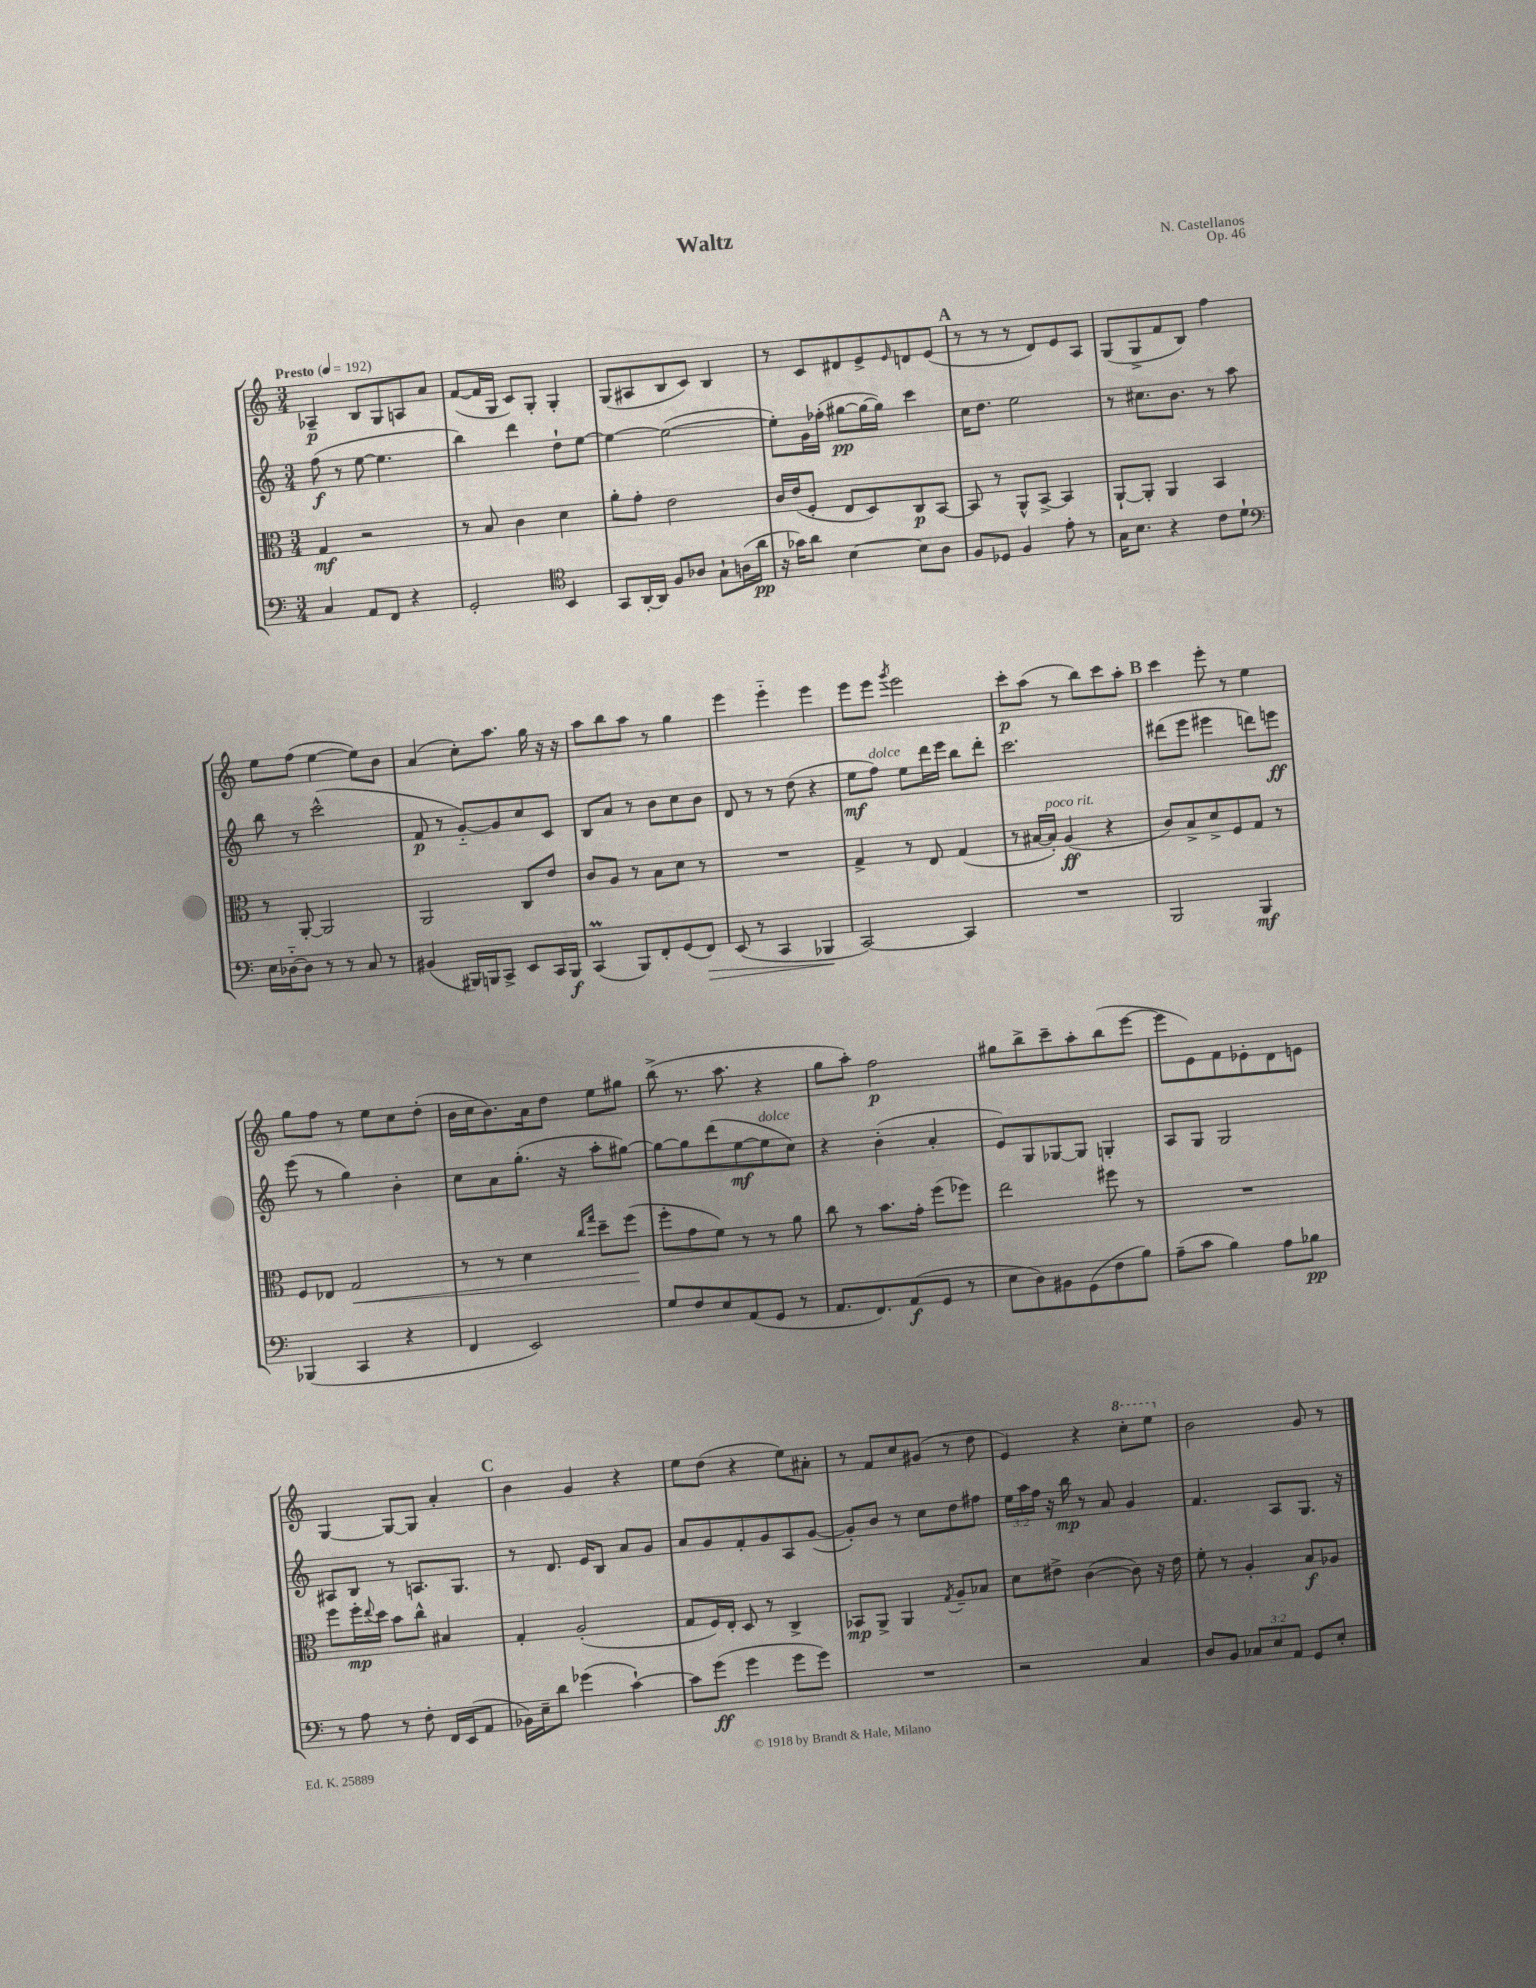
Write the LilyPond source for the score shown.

\header { title = "Waltz" composer = "N. Castellanos" opus = "Op. 46" }
<<
\new StaffGroup <<
\new Staff = "s0" {
    \clef treble \key c \major \numericTimeSignature \time 3/4 \tempo "Presto" 4 = 192
    aes4--\p b8 g8 a8 a'8 |
    f'8~( f'16 g16 c'8) g8-. g4-. |
    g8( ais8 b8 c'8) b4 |
    r8 c'8 dis'8 e'8-> \grace { e'16 } d'8 e'8( |
    \mark \markup { \bold "A" } r8 r8 r8 d'8) e'8 a8 |
    g8( g8-> f'8 b8) f''4 |
    e''8 f''8( e''4~ e''8) b'8 |
    a'4( c''8-.) a''8. g''16 r16 r16 |
    a''8 b''8 a''8 r8 g''4 |
    e'''4 e'''4-_ e'''4 |
    e'''8 e'''8 \acciaccatura { g'''8 } e'''2 |
    c'''8-.\p a''8( r8 b''8) c'''8 a''8-. |
    \mark \markup { \bold "B" } c'''4 e'''8-. r8 e''4 |
    g''8 f''8 r8 e''8 c''8 d''8-.( |
    b'16 c''16 b'8.) a'16 d''8 e''8 gis''8 |
    b''8->( r8. a''8. r4 |
    g''8 a''8-.) f''2\p |
    gis''8 b''8-> c'''8-- a''8-. b''8( e'''8~ |
    e'''8 e'8) f'8 ees'8-. d'8 e'8 |
    g4~ g8~ g8 a'4-. |
    \mark \markup { \bold "C" } b'4 g'4 r4 |
    e''8 d''8( r4 e''8) ais'8-. |
    r8 f'8 c''8 gis'8( r8 d''8 |
    e'4) r4 \ottava #1 c'''8-. e'''8 \ottava #0 |
    b'2 g'8 r8 \bar "|." |
}
\new Staff = "s1" {
    \clef treble \key c \major \numericTimeSignature \time 3/4 \override Staff.TupletNumber.text = #tuplet-number::calc-fraction-text
    f''8\f( r8 e''8~ e''4. |
    b''4) d'''4 d''8-! e''8~ |
    e''4~ e''2~( |
    e''8-.) g'16 fes''16-.( gis''8~\pp gis''16~ gis''16) c'''4 |
    \mark \markup { \bold "A" } c''16 d''8. e''2 |
    r8 cis''8. b'8. r8 a''8 |
    b''8 r8 c'''2-^( |
    f'8\p r8 g'8~-_) g'8 c''8 c'8 |
    b8 a'8 r8 b'8 c''8 b'8 |
    d'8 r8 r8 d''8( r4 |
    e''8\mf f''8^\markup { \italic "dolce" }) e''8 d'''16 e'''16 b''8 d'''8-. |
    c'''2. |
    \mark \markup { \bold "B" } dis'''8( e'''8 eis'''4 d'''8) e'''8\ff |
    e'''8( r8 g''4) b'4-. |
    c''8 a'8 g''8.-.( r16 a''8-. gis''8~) |
    gis''8~ gis''8 d'''8( e''8~\mf e''8^\markup { \italic "dolce" } c''8) |
    r4 b'4-.( a'4-. |
    e'8) g8 ges8~ ges8 g4-. |
    a8 g8 g2 |
    ais8 b8 r8 a8. g8. |
    \mark \markup { \bold "C" } r8 d'8. e'16 b8 a'8 g'8 |
    a'8 g'8 f'8-. g'8 a8 g'8~( |
    g'8-.) b'8 r8 c''8 d''8 fis''8 |
    \tuplet 3/2 { e''16 a''16 f''16 } r16 b''16\mp r8 a'8 g'4 |
    f'4. a8 g8. r16 \bar "|." |
}
\new Staff = "s2" {
    \clef alto \key c \major \numericTimeSignature \time 3/4
    g4\mf r2 |
    r8 b8 c'4 d'4 |
    a'8-. g'8-. e'2 |
    c'16 e'16( f8-. e8 d8) c8\p b,8~ |
    \mark \markup { \bold "A" } b,8 r8 a,8-^ b,8~-> b,4 |
    a,8~-! a,8-. a,4 b,4 |
    r8 a,8~-. a,2 |
    a,2 c8 e'8 |
    c'8 a8 r8 b8 d'8 r8 |
    R2. |
    g4-> r8 e8 g4( |
    r8 bis16~ bis16-.^\markup { \italic "poco rit." }) a4\ff( r4 |
    \mark \markup { \bold "B" } c'8) b8-> d'8-> f8 g8 r8 |
    f8 ees8 g2\< |
    r8 r8 d'4 \grace { c''16 g''16 } d''8-- f''8\!( |
    f''8-. g'8 f'8) r8 r8 a'8 |
    c''8 r8 b'8. g'16-. f''8( fes''8) |
    e''2 fis''8 r8 |
    R2. |
    f''8 f''16-.\mp \appoggiatura { e''8 } d''16 b'8 c''8-^ bis4 |
    \mark \markup { \bold "C" } g4-. a2-.( |
    g8 f16) e16-. d8 r8 c4-> |
    bes,8\mp a,8-> a,4 \acciaccatura { g8 } a8-- bes8 |
    d'8 eis'8-> c'4~( c'8) r16 eis'16 |
    f'8-. r8 a4-. b8\f aes8 \bar "|." |
}
\new Staff = "s3" {
    \clef bass \key c \major \numericTimeSignature \time 3/4 \override Staff.TupletNumber.text = #tuplet-number::calc-fraction-text
    c4 a,8 f,8 r4 |
    g,2-. \clef tenor b,4 |
    g,8 a,16~-. a,16 f8 aes8 g8-! a16( a'16\pp |
    r16 ges'16) a'8 b4~ b8 a8 |
    \mark \markup { \bold "A" } f8 des8 f4 e'8-. r8 |
    g16 b8. r4 c'8 d'8-! |
    \clef bass e16 des16~-_ des8 r8 r8 c8 r8 |
    bis,4( bis,,16) b,,16 c,8-> e,8 c,16 b,,16\f |
    c,4\prall( b,,8) f,8-. g,8( f,8\>) |
    e,8( r8 c,4 bes,,4\! |
    c,2~) c,4 |
    R2. |
    \mark \markup { \bold "B" } b,,2 b,,4\mf |
    bes,,4( c,4 r4 |
    f,4 e,2) |
    g8 f8 e8 a,8( g,8 r8 |
    a,8. f,8.) a,8\f( g,8 r8 |
    e8 d8) bis,8 g,8( f8 b8) |
    a8--( c'8 b4) a8 bes8\pp |
    r8 a8 r8 f8-. f,16 e,16( a,8 |
    \mark \markup { \bold "C" } bes,16) e16-- d'8 ges'4( c'4~-!) |
    c'8 g'8\ff( g'4 g'8 g'8) |
    R2. |
    r2 c4 |
    d8 b,8 \tuplet 3/2 { ces8 e8 a,8 } g,8 e8-. \bar "|." |
}
>>
>>
\layout { \context { \Score \remove "Bar_number_engraver" } }
